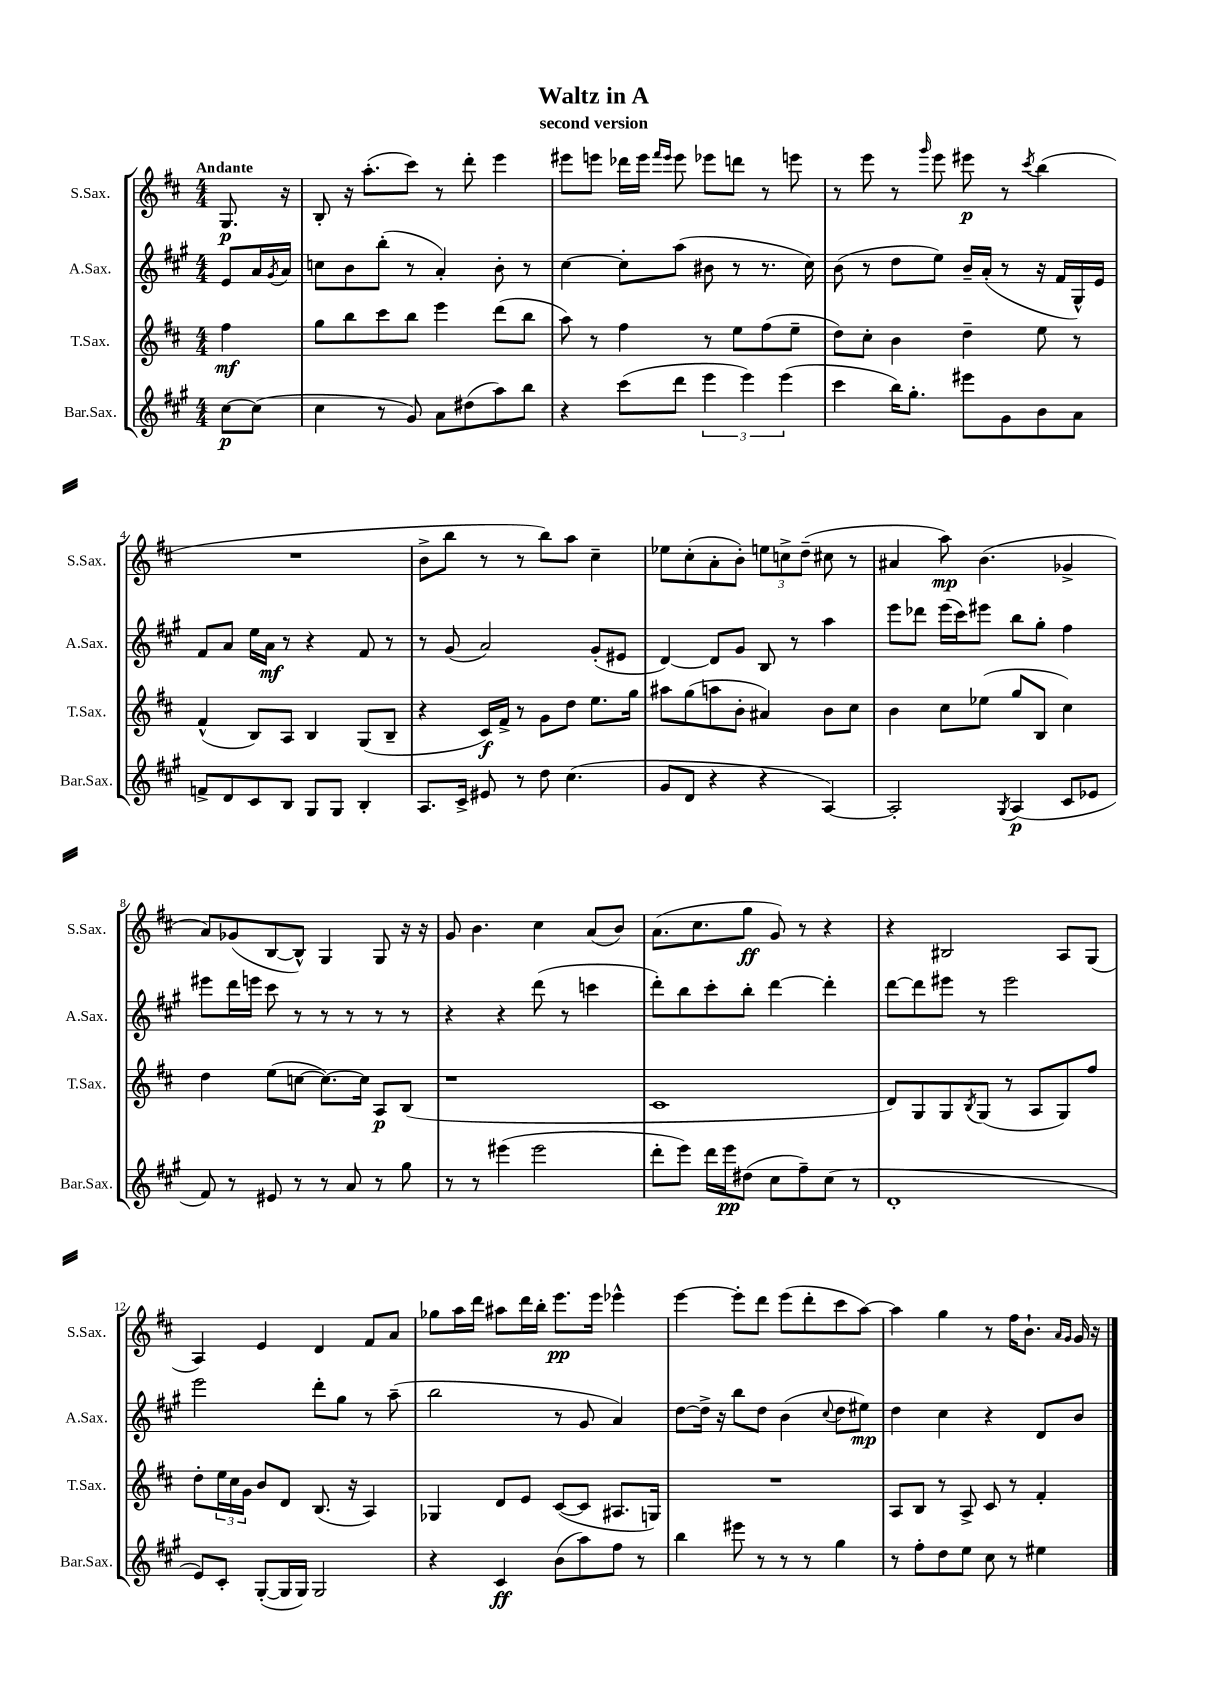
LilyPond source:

\header { title = "Waltz in A" subtitle = "second version" }
<<
\new StaffGroup <<
\new Staff = "s0" \with { instrumentName = "S.Sax." shortInstrumentName = "S.Sax." } {
    \clef treble \key d \major \numericTimeSignature \time 4/4 \partial 4 \tempo "Andante"
    g8.\p r16 |
    b8-. r16 a''8.-.( cis'''8) r8 d'''8-. e'''4 |
    eis'''8 e'''8 des'''16 e'''16 \grace { fis'''16 e'''16 } e'''8 ees'''8 d'''8 r8 e'''8 |
    r8 e'''8 r8 \grace { g'''16 } e'''8 eis'''8\p r8 \acciaccatura { cis'''8 } b''4( |
    R1 |
    b'8-> b''8 r8 r8 b''8) a''8 cis''4-- |
    ees''8 cis''8-.( a'8-. b'8-.) \tuplet 3/2 { e''8 c''8-> d''8--( } cis''8 r8 |
    ais'4 a''8\mp) b'4.( ges'4-> |
    a'8) ges'8( b8~ b8-^) g4 g8 r16 r16 |
    g'8 b'4. cis''4 a'8( b'8) |
    a'8.( cis''8. g''8\ff g'8) r8 r4 |
    r4 bis2 a8 g8( |
    a4) e'4 d'4 fis'8 a'8 |
    ges''8 a''16 d'''16 ais''8 d'''16 b''16-. e'''8.\pp e'''16 ees'''4-^ |
    e'''4~ e'''8-. d'''8 e'''8( d'''8-. cis'''8 a''8~) |
    a''4 g''4 r8 fis''16 b'8.-! \grace { a'16 g'16 } g'16 r16 \bar "|." |
}
\new Staff = "s1" \with { instrumentName = "A.Sax." shortInstrumentName = "A.Sax." } {
    \clef treble \key a \major \numericTimeSignature \time 4/4 \partial 4
    e'8 a'16 \acciaccatura { gis'8 } a'16 |
    c''8 b'8 b''8-.( r8 a'4-.) b'8-. r8 |
    cis''4~ cis''8-. a''8( bis'8 r8 r8. cis''16) |
    b'8( r8 d''8 e''8) b'16-- a'16-.( r8 r16 fis'16 gis16-^) e'16 |
    fis'8 a'8 e''16 a'16\mf r8 r4 fis'8 r8 |
    r8 gis'8( a'2) gis'8-.( eis'8 |
    d'4~) d'8 gis'8 b8 r8 a''4 |
    e'''8 des'''8 e'''16( cis'''16) eis'''8 b''8 gis''8-. fis''4 |
    eis'''8 d'''16 e'''16 cis'''8 r8 r8 r8 r8 r8 |
    r4 r4 d'''8( r8 c'''4 |
    d'''8-.) b''8 cis'''8-. b''8-. d'''4~ d'''4-. |
    d'''8~ d'''8 eis'''8 r8 eis'''2 |
    e'''2 d'''8-. gis''8 r8 a''8--( |
    b''2 r8 gis'8 a'4) |
    d''8~ d''16-> r16 b''8 d''8 b'4( \appoggiatura { cis''8 } d''8 eis''8\mp) |
    d''4 cis''4 r4 d'8 b'8 \bar "|." |
}
\new Staff = "s2" \with { instrumentName = "T.Sax." shortInstrumentName = "T.Sax." } {
    \clef treble \key d \major \numericTimeSignature \time 4/4 \partial 4
    fis''4\mf |
    g''8 b''8 cis'''8 b''8 e'''4 d'''8( b''8 |
    a''8) r8 fis''4 r8 e''8 fis''8( e''8-- |
    d''8) cis''8-. b'4 d''4-- e''8 r8 |
    fis'4-^( b8) a8 b4 g8( b8-- |
    r4 cis'16\f) fis'16-> r8 g'8 d''8 e''8. g''16 |
    ais''8 g''8( a''8 b'8-. ais'4) b'8 cis''8 |
    b'4 cis''8 ees''8( g''8 b8 cis''4) |
    d''4 e''8( c''8~ c''8.~) c''16 a8\p b8( |
    r1 |
    cis'1 |
    d'8) g8 g8 \acciaccatura { b8 } g8( r8 a8 g8) fis''8 |
    d''8-. \tuplet 3/2 { e''16 cis''16 g'16 } b'8 d'8 b8.( r16 a4) |
    ges4 d'8 e'8 cis'8~( cis'8 ais8. g16) |
    R1 |
    a8 b8 r8 a8-> cis'8 r8 fis'4-. \bar "|." |
}
\new Staff = "s3" \with { instrumentName = "Bar.Sax." shortInstrumentName = "Bar.Sax." } {
    \clef treble \key a \major \numericTimeSignature \time 4/4 \partial 4
    cis''8~\p cis''8( |
    cis''4 r8 gis'8) a'8 dis''8( a''8) b''8 |
    r4 cis'''8( d'''8 \tuplet 3/2 { e'''4 e'''4) e'''4( } |
    cis'''4 b''16) gis''8.-. eis'''8 gis'8 b'8 a'8 |
    f'8-> d'8 cis'8 b8 gis8 gis8 b4-. |
    a8. cis'16-> eis'8 r8 d''8 cis''4.( |
    gis'8 d'8 r4 r4 a4~) |
    a2-. \acciaccatura { gis8 } a4\p( cis'8 ees'8 |
    fis'8) r8 eis'8 r8 r8 a'8 r8 gis''8 |
    r8 r8 eis'''4( eis'''2 |
    d'''8-. e'''8) d'''16 e'''16\pp dis''8( cis''8 fis''8--) cis''8( r8 |
    d'1-. |
    e'8) cis'8-. gis8~-.( gis16 gis16) gis2 |
    r4 cis'4\ff b'8( a''8) fis''8 r8 |
    b''4 eis'''8 r8 r8 r8 gis''4 |
    r8 fis''8-. d''8 e''8 cis''8 r8 eis''4 \bar "|." |
}
>>
>>
